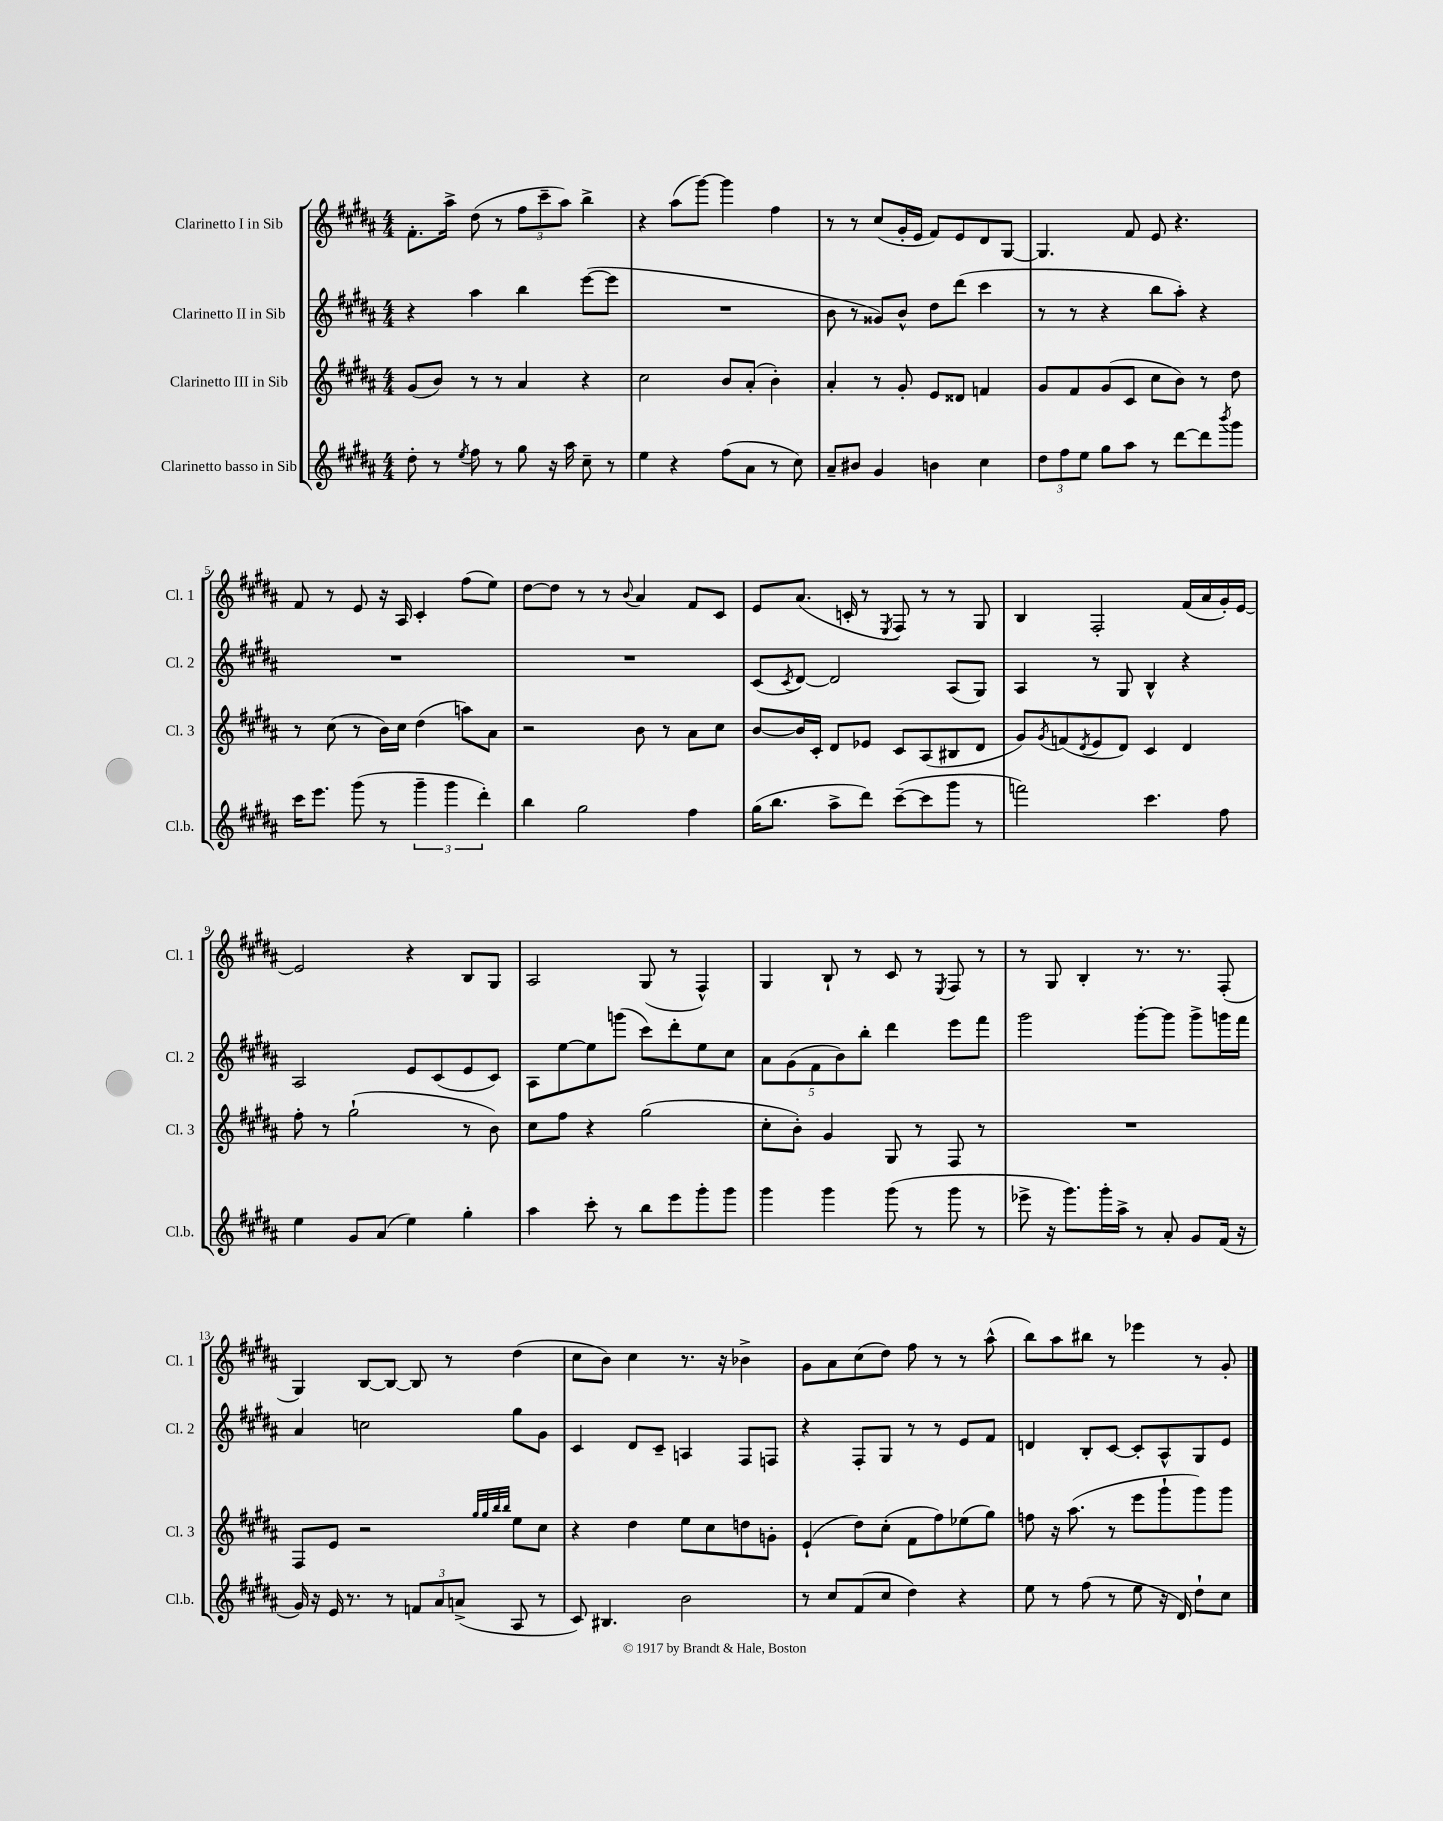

**kern	**kern	**kern	**kern
*staff4	*staff3	*staff2	*staff1
*clefG2	*clefG2	*clefG2	*clefG2
*k[f#c#g#d#a#]	*k[f#c#g#d#a#]	*k[f#c#g#d#a#]	*k[f#c#g#d#a#]
*M4/4	*M4/4	*M4/4	*M4/4
8dd#'	(8g#	4r	8.f#'
8r	8b)	.	.
.	.	.	16aa#^
8qee	.	.	.
8ff#	8r	4aa#	(8dd#
8r	8r	.	8r
8gg#	4a#	4bb	12ff#
.	.	.	12ccc#~
16r	.	.	.
.	.	.	12aa#)
16aa#	.	.	.
8cc#~	4r	([8eee	4bb^
8r	.	8eee]	.
=	=	=	=
4ee	2cc#	1r	4r
4r	.	.	(8aa#
.	.	.	[8ggg#)
(8ff#	8b	.	4ggg#]
8a#	(8a#'	.	.
8r	4b')	.	4ff#
8cc#)	.	.	.
=	=	=	=
8a#~	4a#'	8b	8r
8b#	.	8r	8r
4g#	8r	8g##)	(8cc#
.	8g#'	8b^^	16g#'
.	.	.	16e
4b	8e	8dd#	8f#)
.	8d##	(8ddd#	8e
4cc#	4f	4ccc#	8d#
.	.	.	[8G#
=	=	=	=
12dd#	8g#	8r	4.G#]
12ff#	.	.	.
.	8f#	8r	.
12ee	.	.	.
8gg#	(8g#	4r	.
8aa#	8c#	.	8f#
8r	8cc#	8bb	8e
[8ddd#	8b)	8aa#')	4.r
8ddd#]	8r	4r	.
8qbbb	.	.	.
8ggg#	8dd#	.	.
=	=	=	=
16ccc#	8r	1r	8f#
8.eee	.	.	.
.	(8cc#	.	8r
(8ggg#	8r	.	8e
8r	16b)	.	16r
.	16cc#	.	16A#
6ggg#~	(4dd#	.	4c#'
6ggg#	.	.	.
.	8aa)	.	(8ff#
6ddd#')	.	.	.
.	8a#	.	8ee)
=	=	=	=
4bb	2r	1r	[8dd#
.	.	.	8dd#]
2gg#	.	.	8r
.	.	.	8r
.	.	.	8qqb
.	8b	.	4a#
.	8r	.	.
4ff#	8a#	.	8f#
.	8cc#	.	8c#
=	=	=	=
(16gg#	[8b	(8c#	8e
8.bb	.	.	.
.	.	8qc#	.
.	16b]	[8d#)	(8.a#
.	16c#'	.	.
8aa#^	8d#	2d#]	.
.	.	.	16c'
8ddd#)	8e-	.	8r
.	.	.	8qE
([8ccc#~	8c#	.	8F#)
8ccc#]	(8A#	.	8r
8ggg#	8B#	(8A#	8r
8r	8d#	8G#)	8G#
=	=	=	=
2fff)	8g#)	4A#	4B
.	8qg#	.	.
.	(8f	.	.
.	8qd#	.	.
.	8e	8r	2F#'
.	8d#)	8G#	.
4.ccc#	4c#	4B^^	.
.	4d#	4r	(16f#
.	.	.	16a#
8ff#	.	.	16g#')
.	.	.	[16e
=	=	=	=
4ee	8ff#'	2A#	2e]
.	8r	.	.
8g#	(2gg#`	.	.
(8a#	.	.	.
4ee)	.	8e	4r
.	.	(8c#	.
4gg#'	8r	8e	8B
.	8b)	8c#)	8G#
=	=	=	=
4aa#	8cc#	8A#	2A#
.	8ff#	[8ee	.
8ccc#'	4r	8ee]	.
8r	.	(8ggg	.
8bb	(2gg#	8ccc#)	(8G#
8eee	.	8ddd#'	8r
8ggg#'	.	8ee	4F#^^)
8ggg#	.	8cc#	.
=	=	=	=
4ggg#	8cc#'	10a#	4G#
.	.	(10g#	.
.	8b')	.	.
.	.	10f#	.
4ggg#	4g#	.	8B`
.	.	10b)	.
.	.	.	8r
.	.	10bb'	.
(8ggg#	8G#	4ddd#	8c#
8r	8r	.	8r
.	.	.	8qE
8ggg#	8F#	8eee	8F#
8r	8r	8fff#	8r
=	=	=	=
8eee-^	1r	2ggg#	8r
16r	.	.	8G#
8.ggg#)	.	.	.
.	.	.	4B'
16ggg#'	.	.	.
16aa#^	.	.	.
8r	.	[8ggg#'	8.r
8a#'	.	8ggg#]	.
.	.	.	8.r
8g#	.	8ggg#^	.
(16f#	.	16ggg	(8F#'
16r	.	16fff#	.
=	=	=	=
16g#)	8F#	4a#	4G#)
16r	.	.	.
16e	8e	.	.
8.r	.	.	.
.	2r	2cc	[8B
8r	.	.	8B_
12f	.	.	8B]
12a#	.	.	.
.	.	.	8r
(12a^	.	.	.
.	32qqgg#	.	.
.	32qqgg#	.	.
.	32qqbb	.	.
.	32qqbb	.	.
8A#	8ee	8gg#	(4dd#
8r	8cc#	8g#	.
=	=	=	=
8c#)	4r	4c#	8cc#
4.B#	.	.	8b)
.	4dd#	8d#	4cc#
.	.	8c#~	.
2b	8ee	4A	8.r
.	8cc#	.	.
.	.	.	16r
.	8dd	8F#	4b-^
.	8g'	8F	.
=	=	=	=
8r	(4e`	4r	8g#
8cc#	.	.	8a#
(8f#	8dd#)	8F#'	(8cc#
8cc#	(8cc#'	8G#	8dd#)
4dd#)	8f#	8r	8ff#
.	8ff#)	8r	8r
4r	(8ee-	8e	8r
.	8gg#)	8f#	(8aa#^^
=	=	=	=
8ee	8ff	4d	8bb)
8r	16r	.	8aa#
.	(8.aa#	.	.
(8ff#	.	8B'	8bb#
8r	8r	[8c#	8r
8ee	8eee	8c#']	4eee-
16r	8ggg#`	8A#^^	.
16d#)	.	.	.
8dd#`	8ggg#)	8G#	8r
8cc#	8ggg#	8e	8g#'
==	==	==	==
*-	*-	*-	*-
